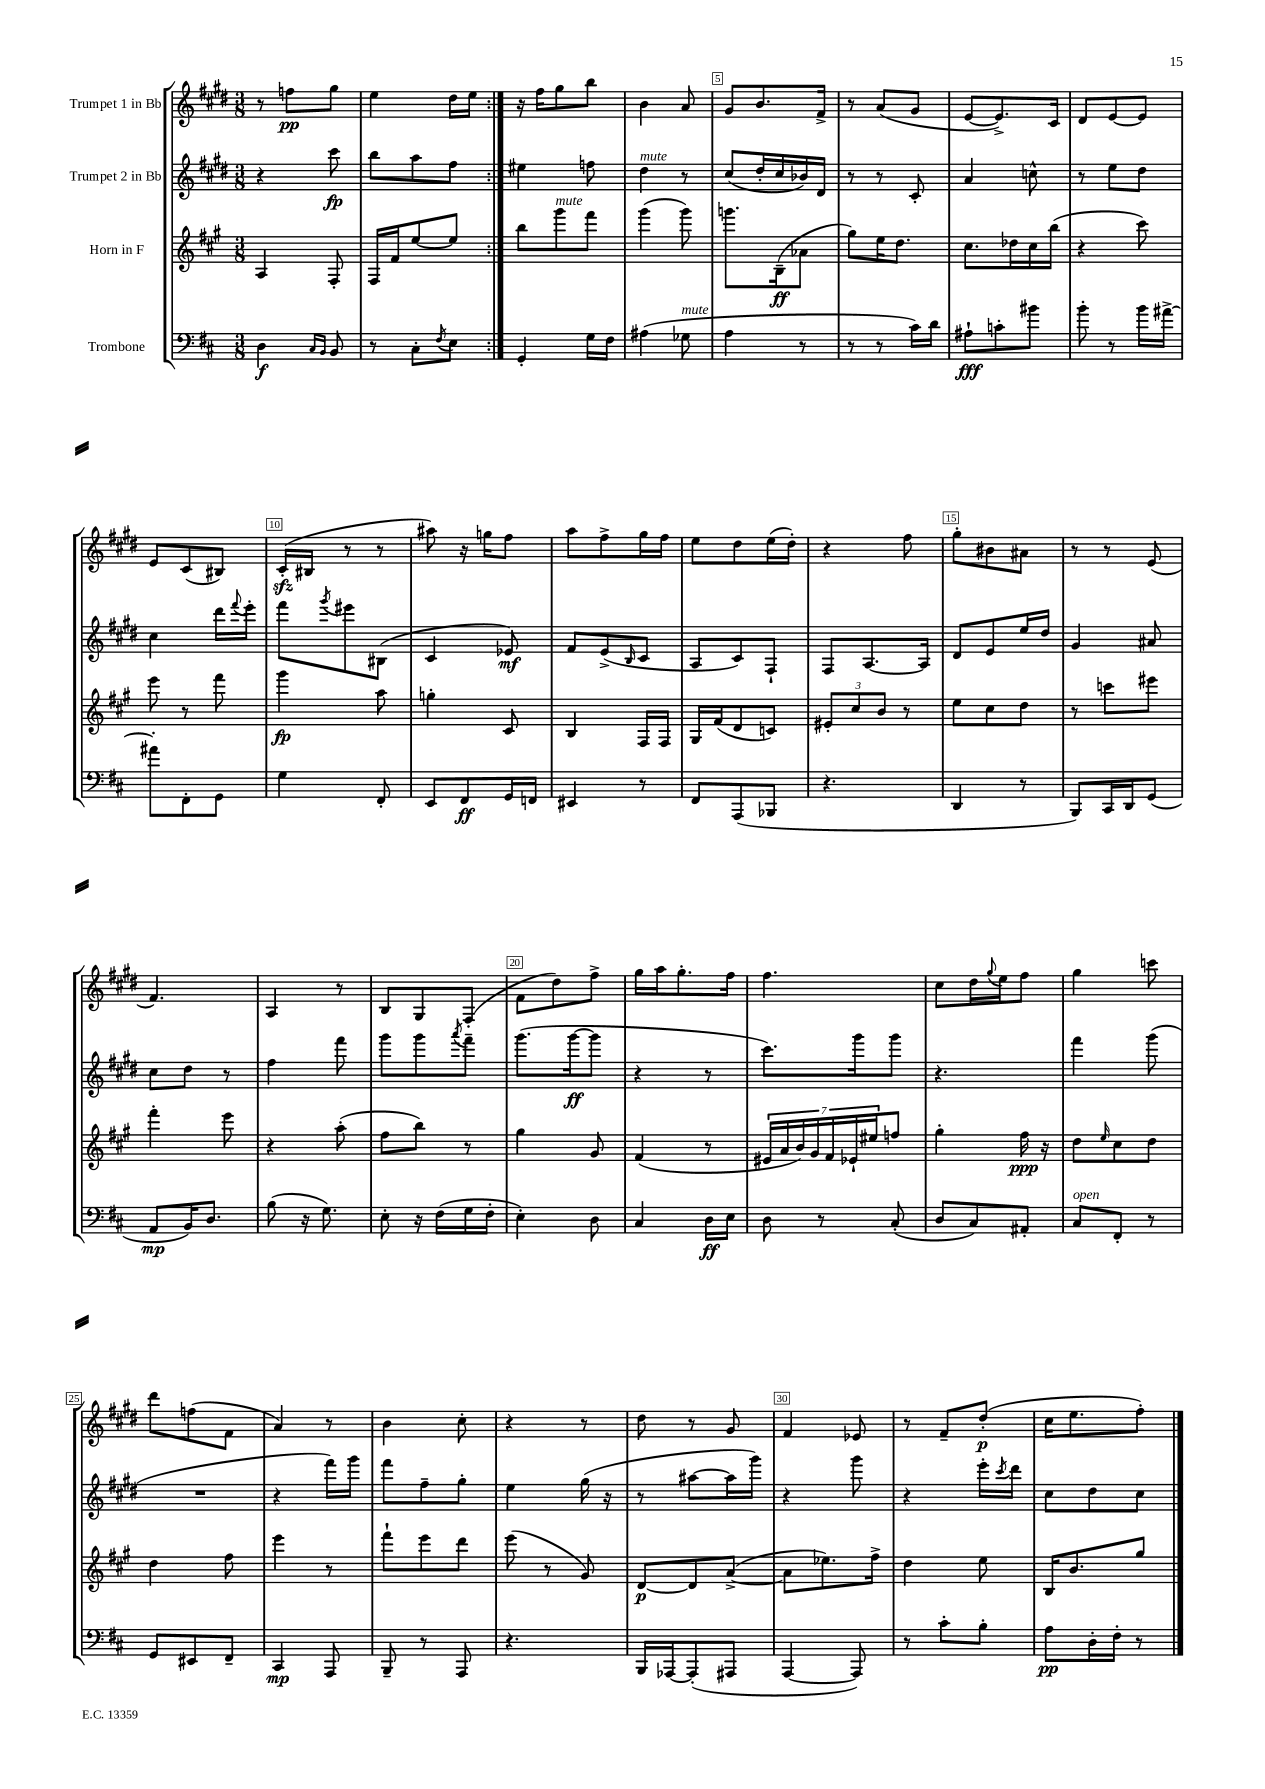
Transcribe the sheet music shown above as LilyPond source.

<<
\new StaffGroup <<
\new Staff = "s0" \with { instrumentName = "Trumpet 1 in Bb" } {
    \clef treble \key e \major \numericTimeSignature \time 3/8
    \repeat volta 2 { r8 f''8\pp gis''8 |
    e''4 dis''16 e''16 | }
    r16 fis''16 gis''8 b''8 |
    b'4 a'8 |
    gis'8 b'8. fis'16-> |
    r8 a'8( gis'8 |
    e'8~ e'8.->) cis'16 |
    dis'8 e'8~ e'8 |
    e'8 cis'8( bis8) |
    cis'16-.\sfz( bis16 r8 r8 |
    ais''8) r16 g''16 fis''8 |
    a''8 fis''8-> gis''16 fis''16 |
    e''8 dis''8 e''16( dis''16-.) |
    r4 fis''8 |
    gis''8-. bis'8 ais'8 |
    r8 r8 e'8( |
    fis'4.) |
    a4 r8 |
    b8 gis8 fis8-.( |
    fis'8 dis''8) fis''8-> |
    gis''16 a''16 gis''8.-. fis''16 |
    fis''4. |
    cis''8 dis''16 \appoggiatura { gis''8 } e''16 fis''8 |
    gis''4 c'''8 |
    dis'''8 f''8( fis'8 |
    a'4) r8 |
    b'4 cis''8-. |
    r4 r8 |
    dis''8 r8 gis'8 |
    fis'4 ees'8 |
    r8 fis'8-- dis''8-.\p( |
    cis''16 e''8. fis''8-.) \bar "|." |
}
\new Staff = "s1" \with { instrumentName = "Trumpet 2 in Bb" } {
    \clef treble \key e \major \numericTimeSignature \time 3/8
    \repeat volta 2 { r4 cis'''8\fp |
    b''8 a''8 fis''8 | }
    eis''4 f''8 |
    dis''4^\markup { \italic "mute" } r8 |
    cis''8( dis''16-. cis''16 bes'16) dis'16 |
    r8 r8 cis'8-. |
    a'4 c''8-^ |
    r8 e''8 dis''8 |
    cis''4 dis'''16 \appoggiatura { fis'''8 } e'''16-. |
    fis'''8 \acciaccatura { gis'''8 } eis'''8 bis8( |
    cis'4 ees'8\mf) |
    fis'8 e'8->( \grace { b16 } cis'8 |
    a8 cis'8) fis8-! |
    fis8 a8.~ a16 |
    dis'8 e'8 e''16 dis''16 |
    gis'4 ais'8 |
    cis''8 dis''8 r8 |
    fis''4 fis'''8 |
    gis'''8 gis'''8 \acciaccatura { a'''8 } fis'''8-- |
    gis'''8.( gis'''16~\ff gis'''8 |
    r4 r8 |
    cis'''8.) gis'''16 gis'''8 |
    r4. |
    fis'''4 gis'''8( |
    R4. |
    r4 fis'''16) gis'''16 |
    fis'''8 fis''8-- gis''8-. |
    e''4 gis''16( r16 |
    r8 ais''8~ ais''16 gis'''16) |
    r4 gis'''8 |
    r4 e'''16-. \acciaccatura { cis'''8 } dis'''16 |
    cis''8 dis''8 cis''8 \bar "|." |
}
\new Staff = "s2" \with { instrumentName = "Horn in F" } {
    \clef treble \key a \major \numericTimeSignature \time 3/8
    \repeat volta 2 { a4 fis8-. |
    fis16 fis'16 e''8~ e''8 | }
    b''8 gis'''8^\markup { \italic "mute" } fis'''8 |
    gis'''4( gis'''8) |
    g'''8. b16--\ff( aes'8 |
    gis''8) e''16 d''8. |
    cis''8. des''16 cis''16 b''16( |
    r4 cis'''8) |
    e'''8 r8 fis'''8 |
    gis'''4\fp a''8 |
    g''4-. cis'8 |
    b4 fis16 fis16 |
    gis16 fis'16( d'8 c'8) |
    \tuplet 3/2 { eis'8-. cis''8 b'8 } r8 |
    e''8 cis''8 d''8 |
    r8 c'''8 eis'''8 |
    fis'''4-. e'''8 |
    r4 a''8-.( |
    fis''8 b''8) r8 |
    gis''4 gis'8 |
    fis'4( r8 |
    \tuplet 7/4 { eis'16 a'16 b'16) gis'16 fis'16 ees'16-! eis''16 } f''8 |
    gis''4-. fis''16\ppp r16 |
    d''8 \grace { e''16 } cis''8 d''8 |
    d''4 fis''8 |
    e'''4 r8 |
    fis'''8-! e'''8 d'''8 |
    e'''8( r8 gis'8) |
    d'8~\p d'8 a'8~->( |
    a'8 ees''8.) fis''16-> |
    d''4 e''8 |
    b16 b'8. gis''8 \bar "|." |
}
\new Staff = "s3" \with { instrumentName = "Trombone" } {
    \clef bass \key d \major \numericTimeSignature \time 3/8
    \repeat volta 2 { d4\f \grace { cis16 b,16 } b,8 |
    r8 cis8-. \acciaccatura { fis8 } e8 | }
    g,4-. g16 fis16 |
    ais4( ges8^\markup { \italic "mute" } |
    a4 r8 |
    r8 r8 cis'16) d'16 |
    ais8-!\fff c'8-. bis'8 |
    b'8-. r8 b'16 ais'16~-> |
    ais'8-. fis,8-. g,8 |
    g4 fis,8-. |
    e,8 fis,8\ff g,16 f,16 |
    eis,4 r8 |
    fis,8 a,,8( bes,,8 |
    r4. |
    d,4 r8 |
    b,,8) cis,16 d,16 g,8( |
    a,8\mp b,16) d8. |
    b8( r16 g8.) |
    e8-. r16 fis16( g16 fis16-. |
    e4-.) d8 |
    cis4 d16\ff e16 |
    d8 r8 cis8-.( |
    d8 cis8) ais,8-. |
    cis8^\markup { \italic "open" } fis,8-. r8 |
    g,8 eis,8 fis,8-- |
    cis,4\mp a,,8 |
    b,,8-- r8 a,,8 |
    r4. |
    b,,16 aes,,16~ aes,,8-.( ais,,8 |
    a,,4~ a,,8) |
    r8 cis'8-. b8-. |
    a8\pp d16-. fis16-. r8 \bar "|." |
}
>>
>>
\layout { \context { \Score \override BarNumber.break-visibility = ##(#f #t #t) barNumberVisibility = #(every-nth-bar-number-visible 5) \override BarNumber.stencil = #(make-stencil-boxer 0.1 0.3 ly:text-interface::print) } }
